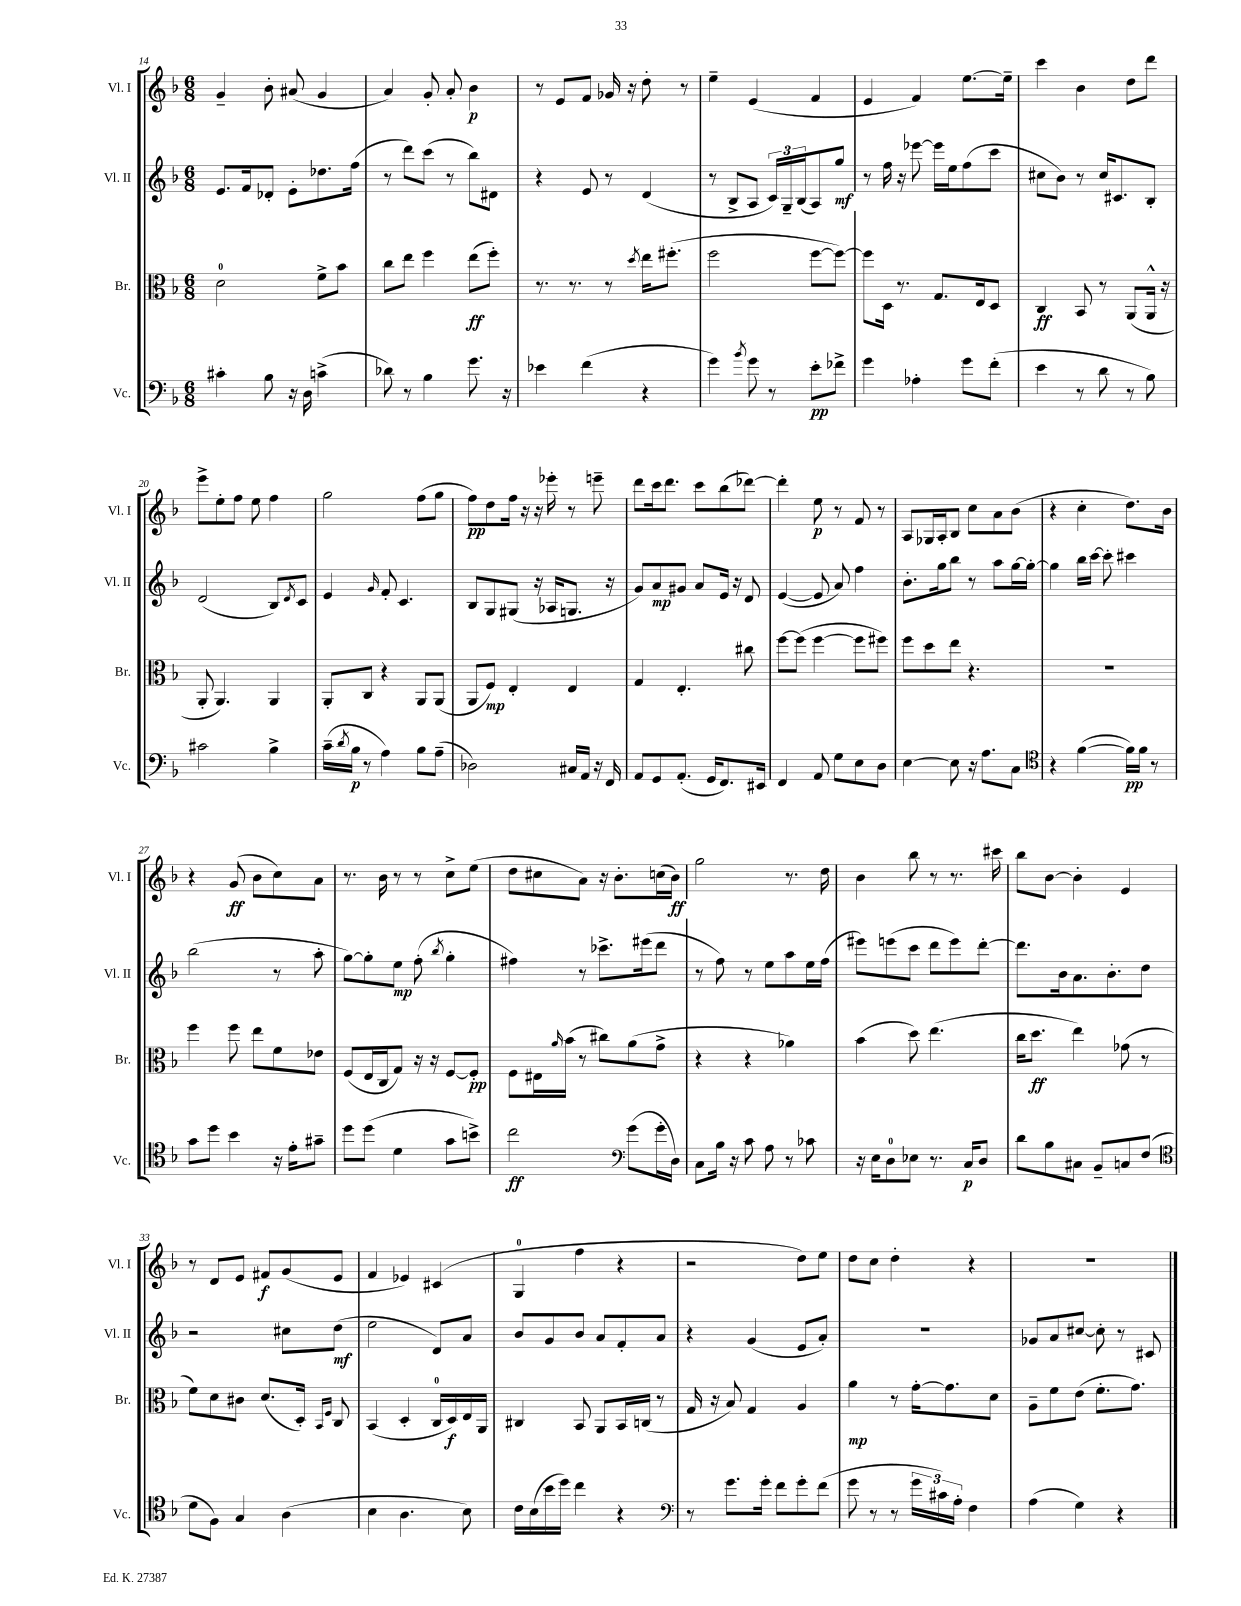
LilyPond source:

<<
\new StaffGroup <<
\new Staff = "s0" \with { instrumentName = "Vl. I" shortInstrumentName = "Vl. I" } {
    \clef treble \key f \major \numericTimeSignature \time 6/8
    g'4-- bes'8-. ais'8( g'4 |
    a'4) g'8-. a'8-. bes'4\p |
    r8 e'8 f'8 ges'16 r16 d''8-. r8 |
    e''4-- e'4( f'4 |
    e'4 f'4) e''8.~ e''16-- |
    c'''4 bes'4 d''8 d'''8 |
    e'''8-> e''8-. f''8 e''8 f''4 |
    g''2 f''8( g''8 |
    f''8\pp) d''8 f''16 r16 r16 ees'''16-. r8 e'''8-- |
    d'''8 c'''16 d'''8. c'''8 bes''8( des'''8~) |
    des'''4-. e''8\p r8 f'8 r8 |
    a8 ges16 a16-. bes8 c''8 a'8 bes'8( |
    r4 c''4-. d''8.) bes'16 |
    r4 g'8\ff( bes'8 c''8) a'8 |
    r8. bes'16 r8 r8 c''8-> e''8( |
    d''8 cis''8 a'8) r16 bes'8.-. c''16( bes'16\ff) |
    g''2 r8. d''16 |
    bes'4 bes''8 r8 r8. cis'''16 |
    bes''8 bes'8~ bes'4-. e'4 |
    r8 d'8 e'8 fis'8\f g'8( e'8 |
    f'4 ees'4) cis'4( |
    g4-0 f''4 r4 |
    r2 d''8) e''8 |
    d''8 c''8 d''4-. r4 |
    R2. \bar "|." |
}
\new Staff = "s1" \with { instrumentName = "Vl. II" shortInstrumentName = "Vl. II" } {
    \clef treble \key f \major \numericTimeSignature \time 6/8
    e'8. f'16 des'8-. e'8-. des''8. f''16( |
    r8 d'''8) c'''8( r8 bes''8) dis'8 |
    r4 e'8 r8 d'4( |
    r8 bes8-> a8 \tuplet 3/2 { c'16) g16-- bes16( } a8) g''8\mf |
    r8 f''16 r16 ees'''8~ ees'''16 e''16 f''8( c'''8 |
    cis''8 bes'8) r8 cis''16 cis'8. bes8-. |
    d'2( bes8) \acciaccatura { d'8 } c'8 |
    e'4 \grace { g'16 } f'8-. c'4. |
    bes8 g8 gis8( r16 aes16 g8. r16 |
    g'8) a'8\mp gis'8 a'8 e'16 r16 d'8 |
    e'4~( e'8 a'8) f''4 |
    bes'8.-. g''16 bes''8 r8 a''8 g''16~ g''16~-. |
    g''4 bes''16 c'''16~ c'''8-. cis'''4 |
    bes''2( r8 a''8-. |
    g''8~) g''8-. e''8\mp f''8-.( \acciaccatura { bes''8 } g''4-. |
    fis''4) r8 ces'''8.-> eis'''16( d'''8 |
    r8 f''8) r8 e''8 a''8 e''16 f''16( |
    eis'''8) e'''8( c'''8 d'''8 e'''8) d'''8~-. |
    d'''8. bes'16 a'8. bes'8.-. d''8 |
    r2 cis''8 d''8\mf( |
    e''2 d'8) a'8 |
    bes'8 g'8 bes'8 a'8 f'8-. a'8 |
    r4 g'4( e'8 a'8-.) |
    R2. |
    ges'8 a'8 cis''8~ cis''8-. r8 cis'8 \bar "|." |
}
\new Staff = "s2" \with { instrumentName = "Br." shortInstrumentName = "Br." } {
    \clef alto \key f \major \numericTimeSignature \time 6/8
    d'2-0 f'8-> bes'8 |
    c''8 e''8 f''4 e''8\ff( f''8-.) |
    r8. r8. r8 \acciaccatura { d''8 } e''16 fis''8.-.( |
    f''2 f''8~ f''8~) |
    f''8 d16 r8. g8. e16 d8 |
    c4\ff bes,8 r8 a,8( a,16-^ r16 |
    a,8-. a,4.) a,4 |
    a,8-. c8 r4 a,8 a,8( |
    a,8 f8\mp) e4-. e4 |
    g4 e4.-. cis''8 |
    f''8~ f''8( f''4~ f''8 fis''8) |
    f''8 d''8 e''8 r4. |
    R2. |
    f''4 f''8 e''8 f'8 ees'8 |
    f8( e16 c16 g8) r16 r16 f8~ f8-.\pp |
    f8 eis16 \grace { a'16 } bes'16( r8 cis''8) a'8( g'8-> |
    r4 r4 aes'4) |
    bes'4( d''8) e''4.( |
    c''16 d''8.\ff e''4) ges'8( r8 |
    f'8) d'8 cis'8 d'8.( d16-.) \grace { bes,16 f16 } c8 |
    bes,4( d4-. c16-0 d16\f) e16 a,16 |
    cis4 bes,8 a,8 bes,16 c16( r8 |
    g16 r16 bes8) g4 a4 |
    a'4\mp r8 g'16~-. g'8. d'8 |
    a8-- f'8 e'8( f'8.-. g'8.) \bar "|." |
}
\new Staff = "s3" \with { instrumentName = "Vc." shortInstrumentName = "Vc." } {
    \clef bass \key f \major \numericTimeSignature \time 6/8
    cis'4-. bes8 r16 d16 c'4->( |
    des'8) r8 bes4 g'8. r16 |
    ees'4 f'4( r4 |
    g'4) \acciaccatura { bes'8 } g'8 r8 e'8-.\pp fes'8-> |
    g'4 aes4-. g'8 f'8-.( |
    e'4 r8 d'8 r8 bes8) |
    cis'2 bes4-> |
    c'16--( \acciaccatura { d'8 } bes16\p r8 a4) bes8 a8--( |
    des2) cis16 a,16 r16 f,16 |
    a,8 g,8 a,8.-.( g,16 f,8.) eis,16 |
    f,4 a,8 g8 e8 d8 |
    e4~ e8 r16 a8. c8 |
    \clef tenor r4 f'4~( f'16\pp) f'16 r8 |
    g'8 d''8 bes'4 r16 e'16-. gis'8-- |
    d''8 d''8( d'4 g'8 b'8->) |
    c''2\ff \clef bass g'8( g'16-. d16) |
    c8 bes16 r16 c'8 a8 r8 ces'8 |
    r16 e16 d8-0 ees8 r8. c16\p d8 |
    d'8 bes8 cis8 bes,8-- c8 f8( |
    \clef tenor d'8 f8) g4 a4( |
    bes4 a4. bes8) |
    c'16 bes16( bes'16 d''16) c''4 r4 |
    \clef bass r8 g'8. g'16-. f'8 g'8-. f'8( |
    g'8 r8 r8 \tuplet 3/2 { g'16 cis'16) a16-. } f4 |
    a4( g4) r4 \bar "|." |
}
>>
>>
\layout { \context { \Score currentBarNumber = #14 } }
